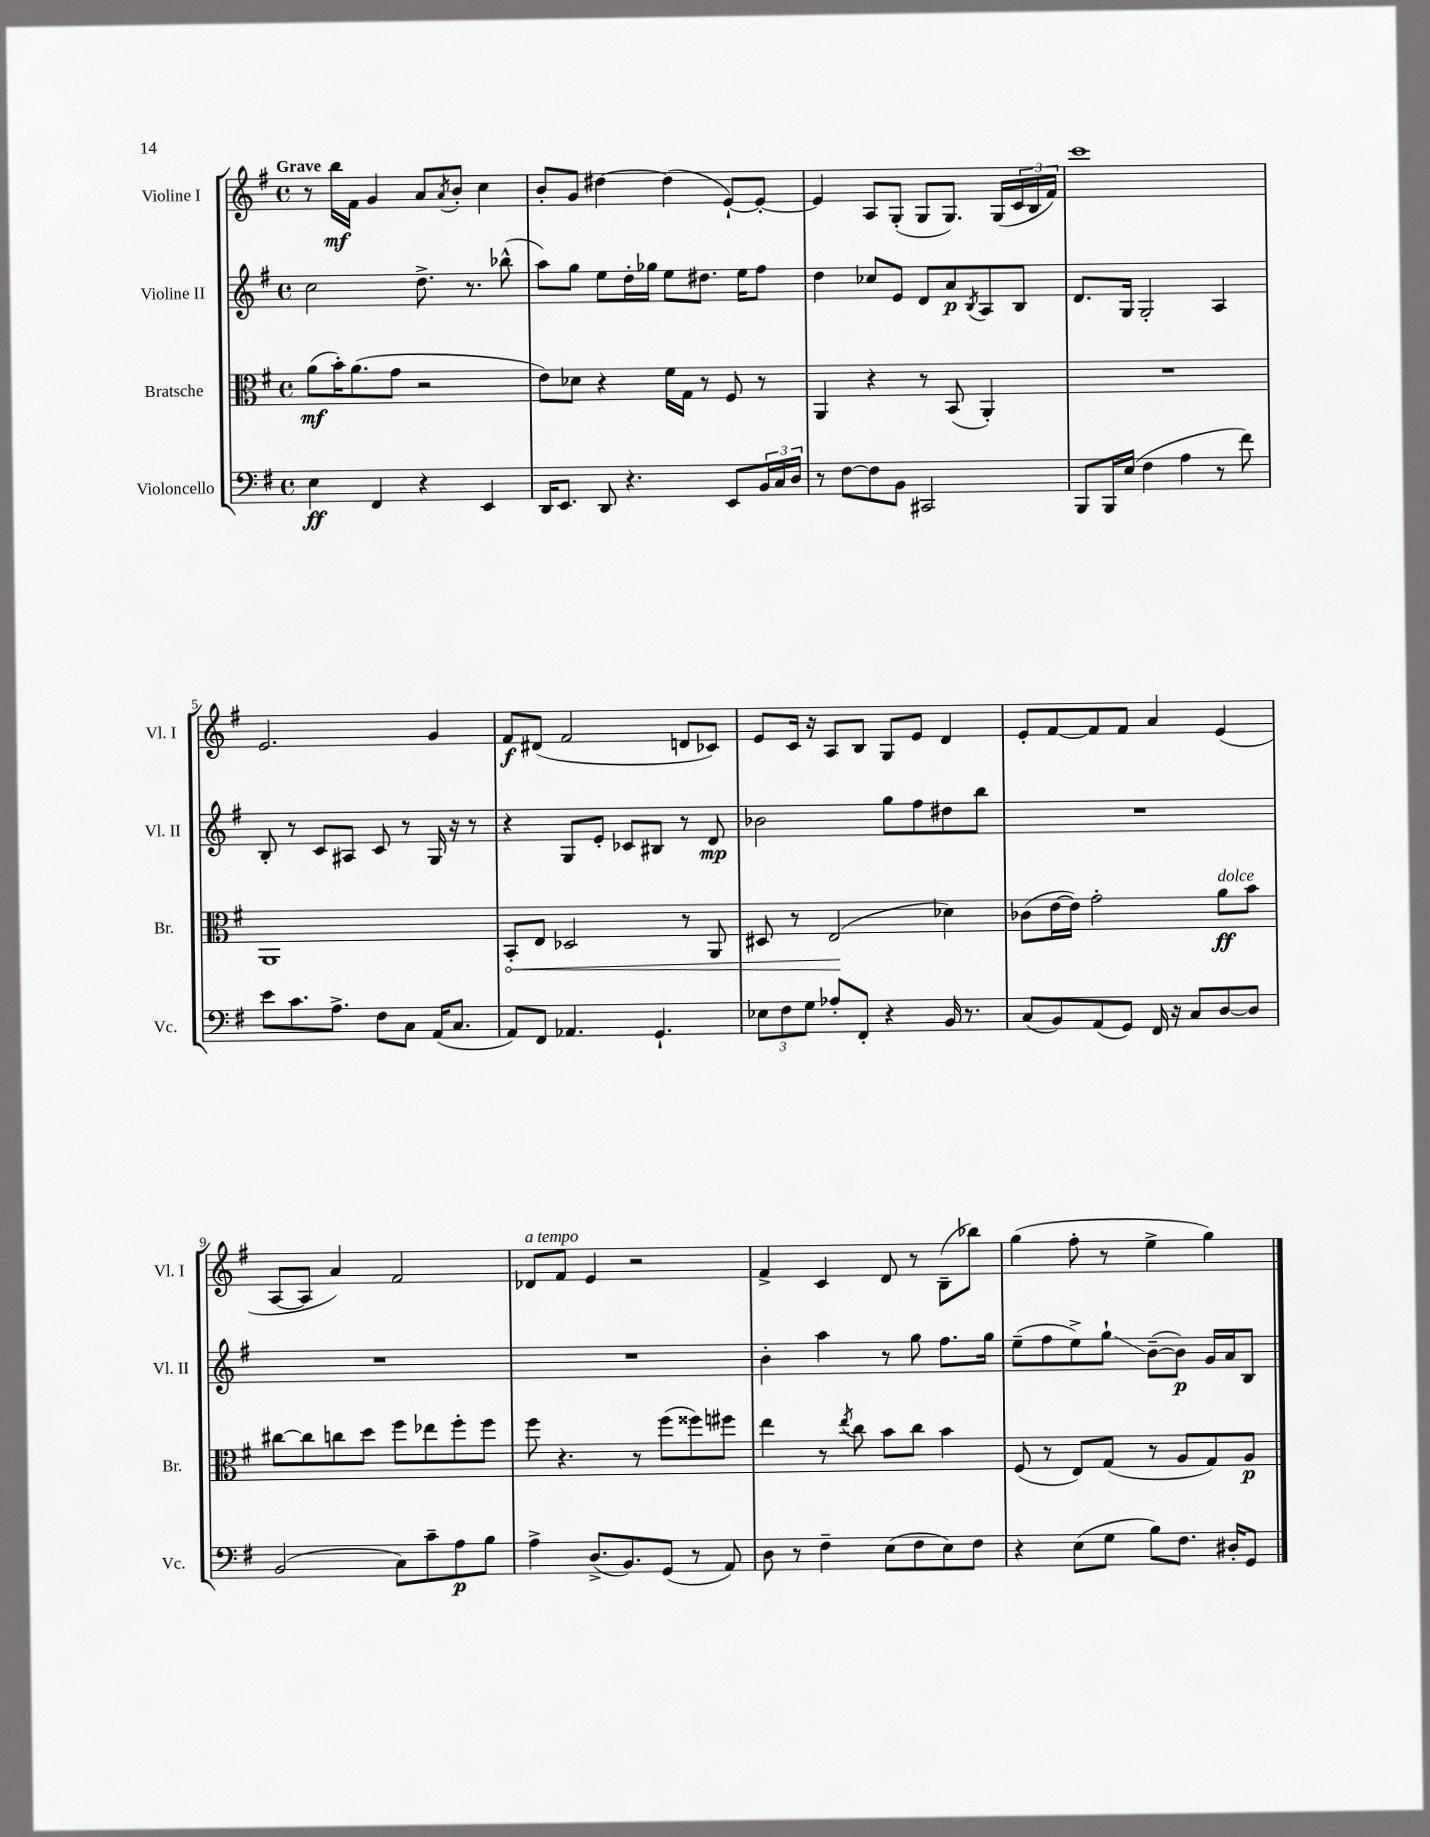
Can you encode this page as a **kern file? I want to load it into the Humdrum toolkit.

**kern	**kern	**kern	**kern
*staff4	*staff3	*staff2	*staff1
*clefF4	*clefC3	*clefG2	*clefG2
*k[f#]	*k[f#]	*k[f#]	*k[f#]
*M4/4	*M4/4	*M4/4	*M4/4
*met(c)	*met(c)	*met(c)	*met(c)
4E	(8a	2cc	8r
.	16b')	.	16bb
.	(8.a	.	16f#
4FF#	.	.	4g
.	8g	.	.
4r	2r	8.dd^	8a
.	.	.	8qa
.	.	.	8b'
.	.	8.r	.
4EE	.	.	4cc
.	.	(8bb-^^	.
=	=	=	=
16DD	8e)	8aa)	8b'
8.EE	.	.	.
.	8d-	8gg	8g
8DD	4r	8ee	[4dd#
4.r	.	16dd'	.
.	.	16gg-	.
.	16f#	8ee	(4dd#]
.	16G	.	.
.	8r	8.dd#	.
8EE	8F#	.	[8e`)
.	.	16ee	.
24BB	8r	8ff#	8e'_
24C	.	.	.
24D	.	.	.
=	=	=	=
8r	4AA	4dd	4e]
[8F#	.	.	.
8F#]	4r	8cc-	8A
8BB	.	8e	(8G'
2CC#	8r	8d	8G
.	(8BB	8a	8.G)
.	.	8qB	.
.	4AA')	8A	.
.	.	.	(16G
.	.	8B	24c
.	.	.	24B
.	.	.	24f#)
=	=	=	=
8BBB	1r	8.d	1ccc
16BBB	.	.	.
(16E	.	16G	.
4F#	.	2G'	.
4A	.	.	.
8r	.	4A	.
8f#)	.	.	.
=	=	=	=
8e	1AA	8B'	2.e
8.c	.	8r	.
.	.	8c	.
8.A^	.	.	.
.	.	8A#	.
8F#	.	8c	.
8C	.	8r	.
(16AA	.	16G	4g
8.C	.	16r	.
.	.	8r	.
=	=	=	=
8AA)	8BB'	4r	8f#
8FF#	8E	.	(8d#
4.AA-	2D-	8G	2f#
.	.	8e'	.
.	.	8c-	.
4.GG`	.	8B#	.
.	8r	8r	8d
.	8AA	8d	8c-)
=	=	=	=
12E-	8D#	2b-	8e
12F#	.	.	.
.	8r	.	16c
12G	.	.	.
.	.	.	16r
8A-'	(2E	.	8A
8FF#'	.	.	8B
4r	.	8gg	8G
.	.	8ff#	8e
16BB	4d-)	8dd#	4d
8.r	.	.	.
.	.	8bb	.
=	=	=	=
(8C	(8c-	1r	8e'
8BB)	[16e	.	[8f#
.	16e])	.	.
(8AA	2g'	.	8f#]
8GG)	.	.	8f#
16FF#	.	.	4a
16r	.	.	.
8C	.	.	.
[8D	8a	.	(4e
8D]	8b	.	.
=	=	=	=
(2BB	[8cc#	1r	[8A
.	8cc#]	.	8A]
.	8cc	.	4a)
.	8dd	.	.
8C)	8ff#	.	2f#
8c~	8ee-	.	.
8A	8ff#'	.	.
8B	8ff#	.	.
=	=	=	=
4A^	8ff#	1r	8d-
.	4.r	.	8f#
(8.D^	.	.	4e
8.BB)	.	.	.
.	8r	.	2r
(8GG	(8ff#	.	.
8r	8ff##)	.	.
8AA)	8ff#	.	.
=	=	=	=
8D	4ee	4b'	4f#^
8r	.	.	.
4F#~	8r	4aa	4c
.	8qee	.	.
.	8cc	.	.
(8E	8b	8r	8d
8F#	8cc	8gg	8r
8E)	4b	8.ff#	(8B~
8F#	.	.	8bb-)
.	.	16gg	.
=	=	=	=
4r	(8F#	(8ee~	(4gg
.	8r	8ff#	.
(8E	8E)	8ee^)	8ff#'
8G	(8G	8gg`	8r
8B)	8r	([8b~	4ee^
8.F#	8A	8b])	.
.	8G)	16g	4gg)
16D#'	.	16a	.
8GG	8A	8B	.
==	==	==	==
*-	*-	*-	*-
